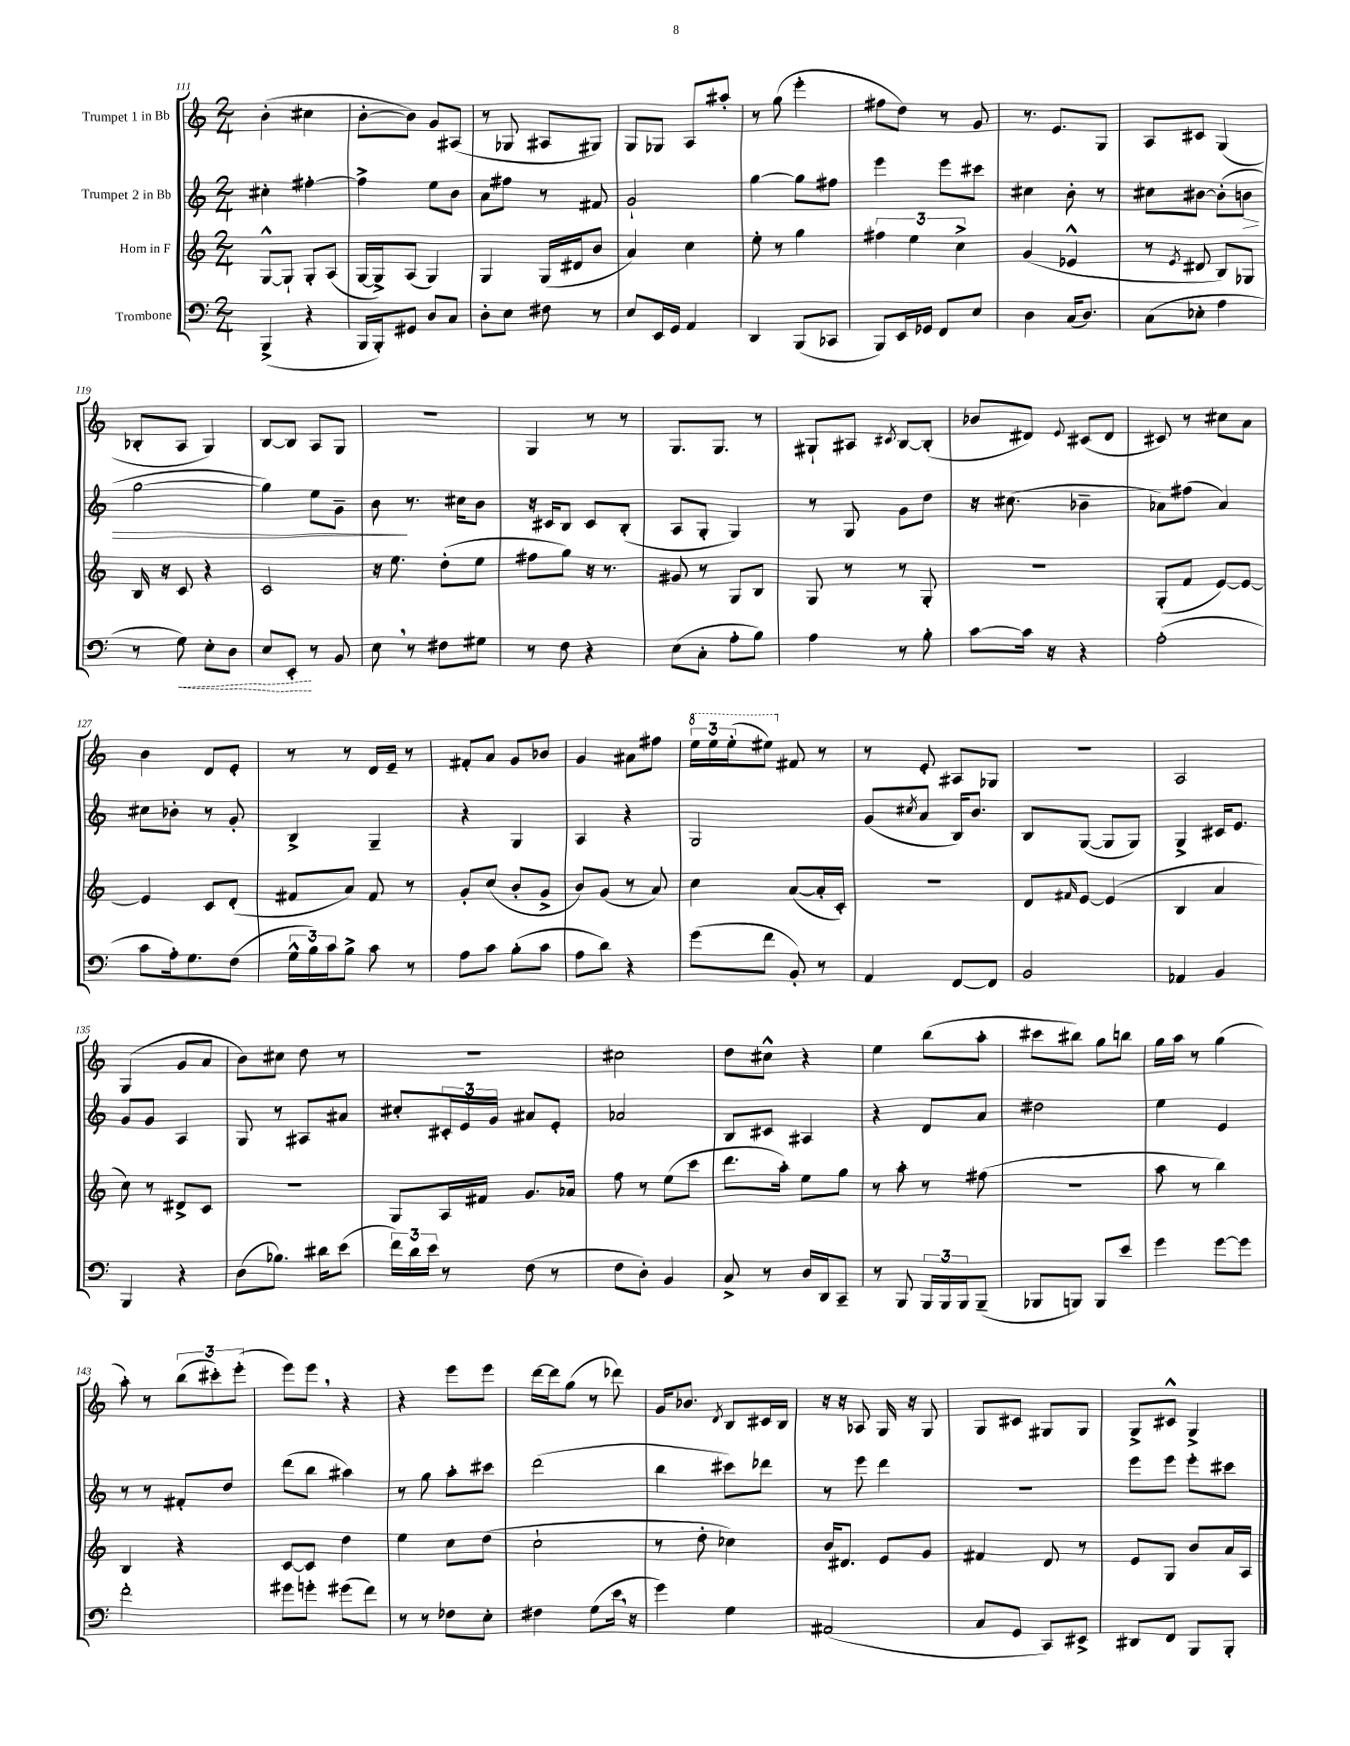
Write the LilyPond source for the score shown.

<<
\new StaffGroup <<
\new Staff = "s0" \with { instrumentName = "Trumpet 1 in Bb" } {
    \clef treble \key c \major \numericTimeSignature \time 2/4
    b'4-.( cis''4 |
    b'8~-. b'8) g'8 ais8( |
    r8 ges8 ais8 gis8) |
    g8 ges8 a8 ais''8-. |
    r8 g''8( e'''4-. |
    fis''8 d''8) r8 g'8 |
    r8. e'8. g8 |
    a8 cis'8 g4( |
    bes8-. a8 g4) |
    b8~ b8 a8 g8 |
    r2 |
    g4 r8 r8 |
    g8. g8. r8 |
    gis8-! ais8 \acciaccatura { cis'8 } b8~ b8-.( |
    bes'8 dis'8) \appoggiatura { e'8 } cis'8( dis'8 |
    cis'8) r8 cis''8 a'8 |
    b'4 d'8 e'8-. |
    r8 r8 d'16 e'16-- r8 |
    fis'8-. a'8 g'8 bes'8 |
    g'4 ais'8 fis''8 |
    \tuplet 3/2 { \ottava #1 e'''16 e'''16 e'''16-.( } eis'''8) \ottava #0 fis'8 r8 |
    r8 e'8-. ais8 ges8 |
    R2 |
    a2 |
    g4( g'8 a'8 |
    b'8) cis''8 d''8 r8 |
    r2 |
    cis''2 |
    d''8 cis''8-^ r4 |
    e''4 b''8( a''8-. |
    cis'''8 bis''8) g''8 b''8 |
    g''16 a''16 r8 g''4( |
    a''8-.) r8 \tuplet 3/2 { b''8( cis'''8-.) e'''8-.( } |
    e'''8) e'''8 \breathe r4 |
    r4 e'''8 e'''8 |
    d'''16~ d'''16 g''8( r8 des'''8) |
    g'16 bes'8. \acciaccatura { d'8 } b8 cis'16 b16 |
    r16 r16 aes8 g16 r16 g8 |
    g8 cis'8 gis8 gis8 |
    g8-> cis'8-^ g4-> \bar "|." |
}
\new Staff = "s1" \with { instrumentName = "Trumpet 2 in Bb" } {
    \clef treble \key c \major \numericTimeSignature \time 2/4
    cis''4-. fis''4~-. |
    fis''4-> e''8 b'8 |
    a'8 fis''8 r8 fis'8 |
    g'2-! |
    g''4~ g''8 fis''8 |
    e'''4 e'''8 cis'''8 |
    cis''4 b'8-. r8 |
    cis''8 bis'8~ bis'8-.( b'8\> |
    g''2~ |
    g''4) e''8 g'8-- |
    b'8\! r8. cis''16 b'8 |
    r16 cis'16 b8 cis'8 b8-.( |
    a8 g8-. g4) |
    r8 g8 g'8 d''8 |
    r16 cis''8.( bes'4-- |
    aes'8) fis''8( aes'4) |
    cis''8 bes'8-. r8 g'8-. |
    b4-> g4-- |
    r4 g4 |
    a4 r4 |
    g2 |
    g'8( \acciaccatura { cis''8 } a'8 b16) b'8. |
    b8 g8~( g8 g8) |
    g4-> cis'16 e'8. |
    g'8 g'8 a4 |
    g8 r8 ais8 ais'8 |
    cis''8-. \tuplet 3/2 { cis'16-. e'16 g'16 } ais'8 e'8-. |
    aes'2 |
    b8 cis'8 ais4 |
    r4 d'8 a'8 |
    dis''2 |
    e''4 e'4 |
    r8 r8 fis'8-. d''8 |
    d'''8( b''8 ais''4) |
    r8 g''8 a''8-. cis'''8 |
    d'''2( |
    b''4 cis'''8) des'''8 |
    r8 e'''8 d'''4 |
    R2 |
    e'''8 e'''8 e'''8-. cis'''8 \bar "|." |
}
\new Staff = "s2" \with { instrumentName = "Horn in F" } {
    \clef treble \key c \major \numericTimeSignature \time 2/4
    g8~-^ g8-! g8-. a8( |
    g16~ g16->) a8( g4) |
    g4 g16( dis'16 b'8 |
    a'4) c''4 |
    e''8-. r8 g''4 |
    \tuplet 3/2 { fis''4 e''4 c''4-> } |
    g'4( ees'4-^ |
    r8 \acciaccatura { e'8 } dis'8 b8) ges8 |
    b16 r16 c'8 r4 |
    c'2 |
    r16 e''8. d''8-.( e''8 |
    fis''8 g''8) r16 r8. |
    gis'8 r8 g8 b8 |
    g8 r8 r8 g8-. |
    r2 |
    g8-.( f'8 e'8~) e'8~ |
    e'4 c'8 d'8-.( |
    fis'8 a'8) fis'8 r8 |
    g'8-. c''8( b'8-. g'8-> |
    b'8) g'8( r8 a'8) |
    c''4 a'8~( a'16-. c'16-.) |
    r2 |
    d'8 \grace { fis'16 } e'8~ e'4( |
    b4 a'4 |
    c''8) r8 dis'8-> c'8 |
    R2 |
    g8 a16 fis'16 g'8. aes'16 |
    f''8 r8 e''8( c'''8 |
    d'''8. a''16-.) e''8 g''8 |
    r8 a''8-. r8 fis''8( |
    r2 |
    a''8 r8 b''4) |
    b4 r4 |
    c'8~ c'8 d''4 |
    e''4 c''8 d''8( |
    c''2-! |
    r8 d''8-. ces''4) |
    b'16 dis'8. e'8 g'8 |
    fis'4 d'8 r8 |
    e'8 g8 b'8 a'16 a16 \bar "|." |
}
\new Staff = "s3" \with { instrumentName = "Trombone" } {
    \clef bass \key c \major \numericTimeSignature \time 2/4
    b,,4->( r4 |
    b,,16 b,,16-.) gis,8 d8 c8 |
    d8-. e8 fis8 r8 |
    e8 e,16 g,16 a,4 |
    d,4 b,,8( ces,8 |
    b,,8) e,16 ges,16 f,8 e8 |
    d4 c16( d8.) |
    c8( ees8-. a4 |
    r8 \once \override Hairpin.style = #'dashed-line g8\<) e8-. d8 |
    e8 e,8-.\! r8 b,8 |
    e8 \breathe r8 fis8 gis8 |
    r8 f8 r4 |
    e8( c8-. a8-. b8) |
    a4 r8 b8-. |
    c'8~ c'16 r16 r4 |
    a2-.( |
    c'8 a16-.) g8. f8( |
    \tuplet 3/2 { g16-^ b16) c'16 } b8-> c'8 r8 |
    a8 c'8 b8-.( c'8 |
    a8 d'8) r4 |
    g'8( f'8 b,8-.) r8 |
    a,4 f,8~ f,8 |
    b,2 |
    aes,4 b,4 |
    b,,4 r4 |
    d8( bes8.) dis'16 e'8( |
    \tuplet 3/2 { f'16) d'16 e'16 } r8 f8( r8 |
    f8 d8-.) b,4 |
    c8-> r8 d16 d,16 c,8-- |
    r8 b,,8 \tuplet 3/2 { b,,16 b,,16 b,,16 } b,,8--( |
    bes,,8 b,,8) b,,8 e'8 |
    g'4 g'8~ g'8 |
    f'2-. |
    gis'8 g'8-. gis'8( f'8) |
    r8 r8 fes8 e8-. |
    fis4 g8( e'16 \breathe r16 |
    g'4) g4 |
    ais,2( |
    c8 g,8 c,8) eis,8-> |
    dis,8 f,8 b,,8 b,,8-. \bar "|." |
}
>>
>>
\layout { \context { \Score currentBarNumber = #111 } }
